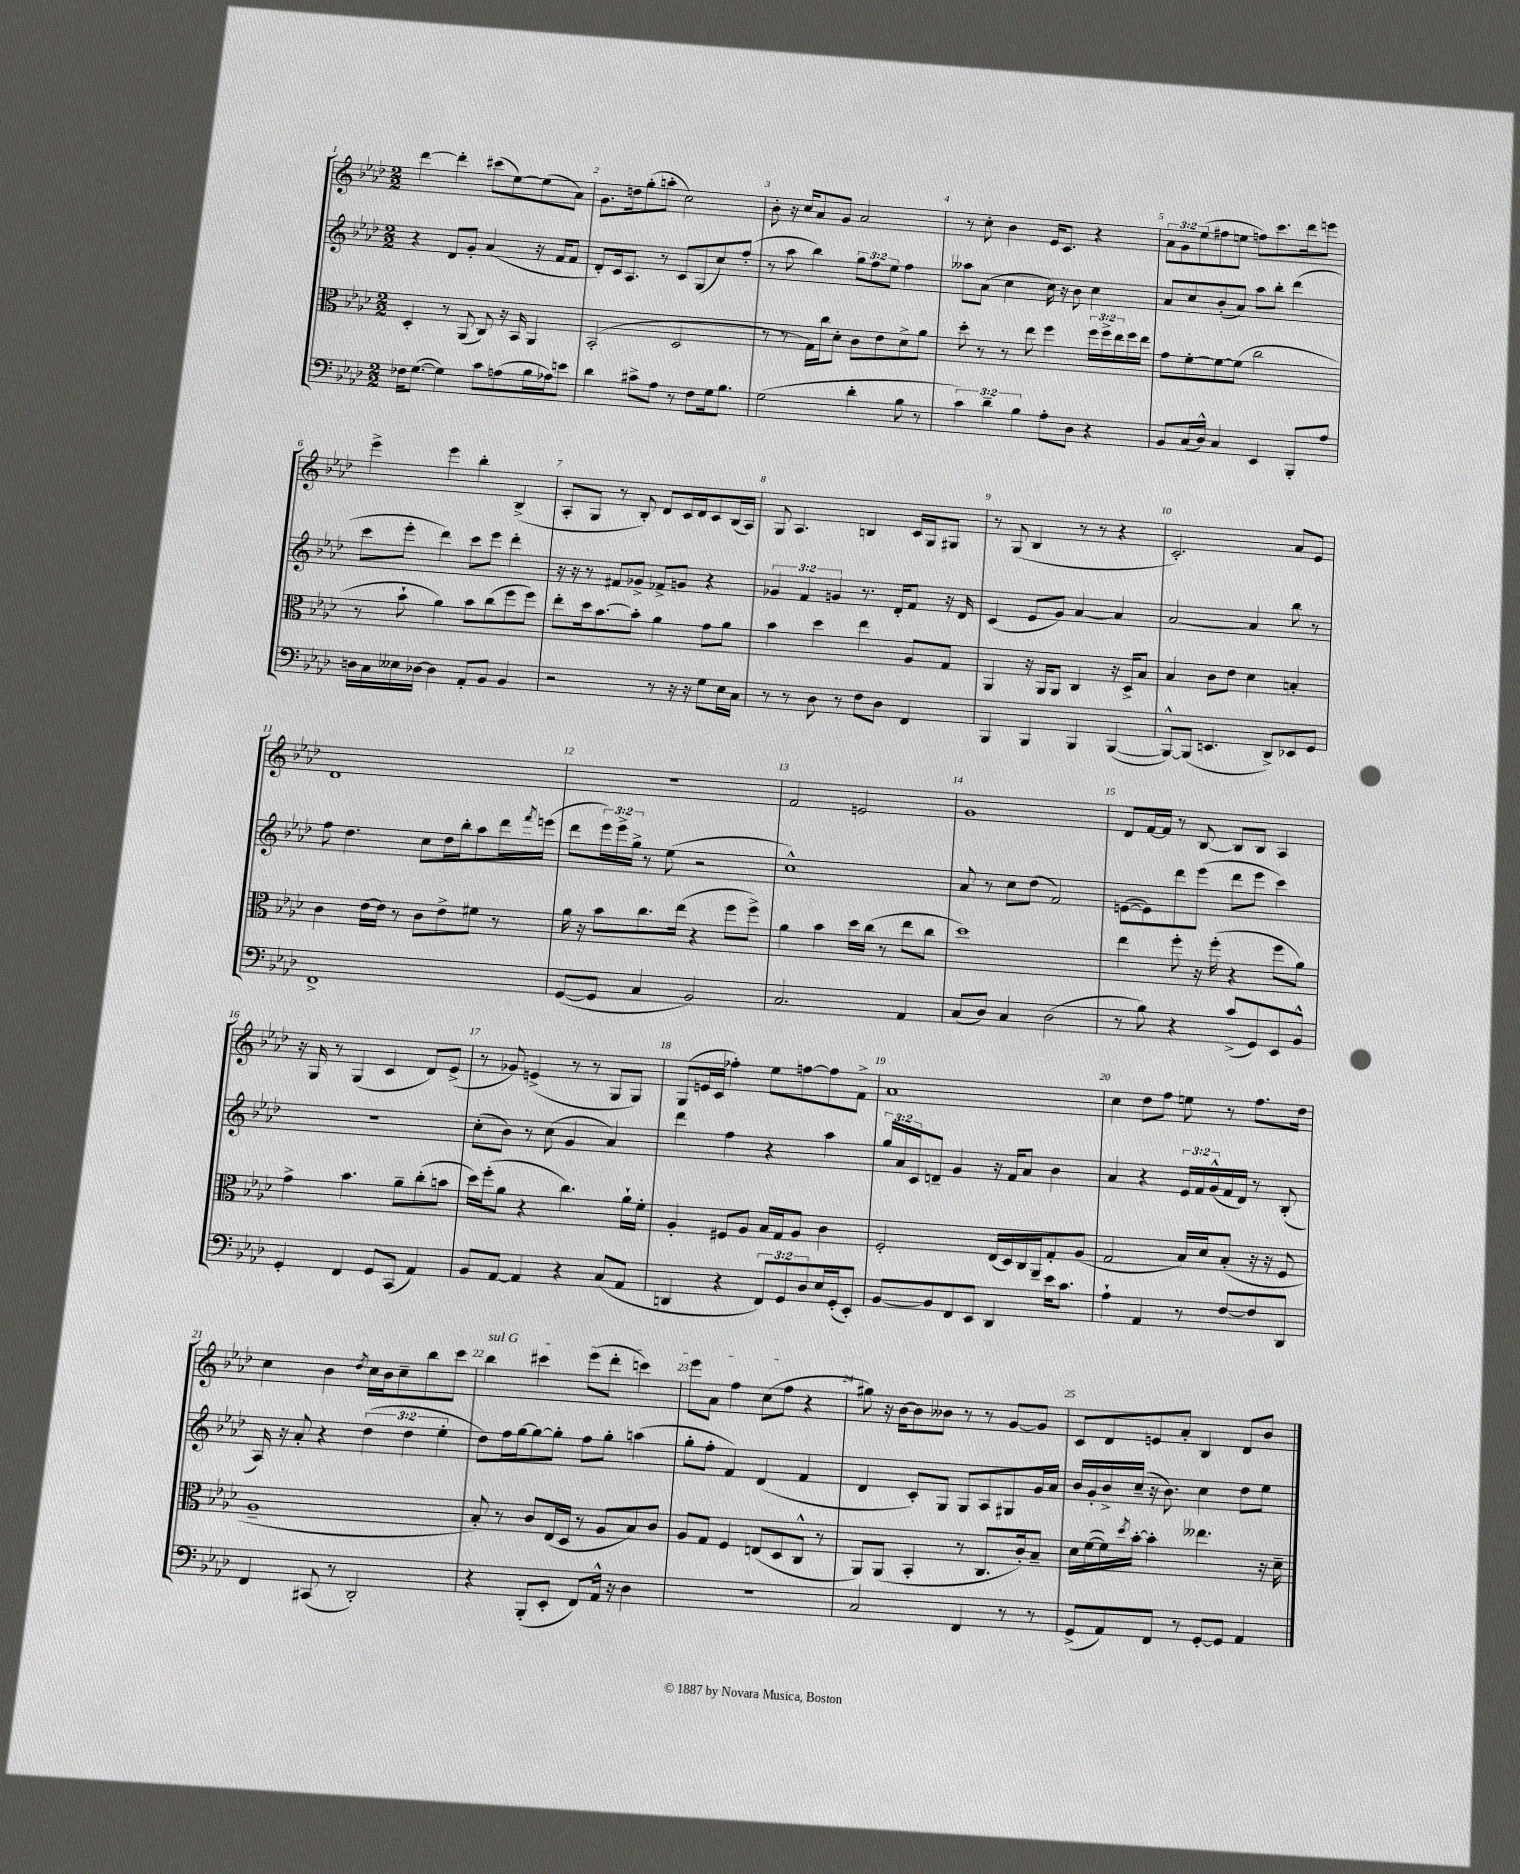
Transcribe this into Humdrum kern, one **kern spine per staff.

**kern	**kern	**kern	**kern
*staff4	*staff3	*staff2	*staff1
*clefF4	*clefC3	*clefG2	*clefG2
*k[b-e-a-d-]	*k[b-e-a-d-]	*k[b-e-a-d-]	*k[b-e-a-d-]
*M2/2	*M2/2	*M2/2	*M2/2
16F-	4D-'	4r	[4ddd-
([8.G	.	.	.
4G])	8r	8d-	4ddd-']
.	(8AA-	8g'	.
8c	8C)	(4a-	(8ccc#
(8A	16r	.	[8ee-)
.	16BB-	.	.
16B-	4AA-	16r	(8ee-]
16A-)	.	16f	.
8e	.	8f	8a-)
=	=	=	=
4d-	(2BB-'	8d-')	8.g
.	.	16c	.
.	.	8.A-	16dd
8c#^	.	.	(8gg'
8A-	.	8r	8aa'
8r	2D-	8c	2cc)
8F	.	(8G	.
16G	.	8cc)	.
8.B-	.	.	.
.	.	(8ff'	.
=	=	=	=
(2G	8r	8r	8b-'
.	8r	8aa-	16r
.	.	.	16cc
.	16G)	4bb-)	8a-
.	16cc	.	.
.	8d-'	.	8g
4d-'	8c	12gg	2a-
.	.	12ff	.
.	8e-	.	.
.	.	12ee-	.
8B-	8d-^	4ff	.
8r	8a-	.	.
=	=	=	=
6c)	8dd-'	8aa--	8r
.	8r	(8a-	8cc'
6d-~	.	.	.
.	8r	4cc	4b-
6B-	.	.	.
.	8ee-	.	.
8A-'	4ff	16cc)	16e-
.	.	16r	8.c
8D-	.	8b-	.
4r	24ff	4cc	4r
.	24ff^	.	.
.	24ee-	.	.
.	16ff	.	.
.	16ee-	.	.
=	=	=	=
8BB-	8g	8a-	12a-
.	.	.	12g
(16C	[8f'	8cc	.
.	.	.	(12ee-
16D-^^)	.	.	.
4C	8f_	(8b-'	8ff#
.	(8f]	8a-)	8ee
4EE-	2cc	8aa-	8ff)
.	.	8bb-'	8.ccc
8BBB-'	.	(4ddd-	.
.	.	.	16ddd-
8A-	.	.	8eee
=	=	=	=
16D	8r	8ccc	4eee-^
16C	.	.	.
16E--	8b-`	8eee-'	.
[16D-	.	.	.
4D-]	4a-)	4ddd-)	4eee-
8AA-'	8b-	8ccc	4bb-'
8BB-	(8cc	8eee-	.
4BB-	8ff	4ddd-'	(4B-^
.	8ff)	.	.
=	=	=	=
2r	8ee-'	16r	8A-'
.	.	16r	.
.	16dd-	8r	8G
.	[8.b-	.	.
.	.	8f#	8r
.	8b-']	8g-^	8B-')
8r	4a-	8f-^	8d-
16r	.	8g	16c
16r	.	.	16d-
8G	8g	4r	8c
16E-	8a-	.	(16B-
16C	.	.	16A-)
=	=	=	=
8r	4b-	6g-	8G
8r	.	.	4.A-
.	.	6f	.
8D-	4dd-	.	.
.	.	6g	.
8r	.	.	.
8F	4ee-	8.r	4B
8D-	.	.	.
.	.	16d-'	.
4FF	8A-	8f	16c
.	.	.	16G
.	8G	16r	8G#
.	.	16d-	.
=	=	=	=
4BBB-	4AA-	(4c	8r
.	.	.	(8G
4BBB-	16r	8e-	4B-
.	16AA-	.	.
.	8AA-	8g)	.
4BBB-	4C	[4a-	8r
.	.	.	8r
([4BBB-	16r	4a-]	4r
.	16D-^	.	.
.	8B-	.	.
=	=	=	=
8BBB-^^_)	4B-	[2a-	2.c')
(8BBB-]	.	.	.
4.EE	8c	.	.
.	8e-	.	.
.	4d-	4a-]	.
8DD-^)	.	.	.
8EE-	4B'	8bb-	8a-
8GG	.	8r	8e-
=	=	=	=
1FF^	4c	8ff	1d-
.	.	4.dd-	.
.	[16e-	.	.
.	16e-]	.	.
.	8r	.	.
.	8c	8cc	.
.	8e-^	16dd-	.
.	.	16bb-'	.
.	8f#	8aa-	.
.	8r	16ddd-	.
.	.	8qfff	.
.	.	(16eee	.
=	=	=	=
([8GG	16a-	8ddd-	1r
.	16r	.	.
8GG]	8b-	24eee-)	.
.	.	24eee-^	.
.	.	24gg^	.
4C	8.cc	8r	.
.	.	(8ee-	.
.	(16ee-	.	.
2BB-)	4r	2r	.
.	8ff	.	.
.	8ff^)	.	.
=	=	=	=
2.C	4a-	1cc^^)	2f
.	4b-	.	.
.	16dd-	.	2e
.	(16cc	.	.
.	8r	.	.
4AA-	8ee-	.	.
.	8cc	.	.
=	=	=	=
(8C	1dd-)	8a-	1g
8D-)	.	8r	.
4C	.	8cc	.
.	.	(8dd-	.
(2D-	.	2f)	.
=	=	=	=
8r	4ee-	([8e	8d-
8B-)	.	8e])	[16f
.	.	.	16f]
4r	8ff'	8ddd-	8r
.	16r	(8eee-	[8B-
.	(16ff'	.	.
(8c^	4r	8ddd-	8B-]
8GG)	.	8eee-	8B-
8EE-	8ff	4ccc)	4A-
8BB-^^	8a-)	.	.
=	=	=	=
4GG'	4g^	1r	16r
.	.	.	16G
.	.	.	8r
4FF	4.b-	.	(4G
8GG	.	.	4c
(8CC	8a-~	.	.
4AA-)	(8cc'	.	8d-)
.	8b	.	(8e-^
=	=	=	=
8BB-	16dd-)	(8cc'	8r
.	(16ff'	.	.
[8AA-	8a-	8b-)	8g-)
4AA-]	4r	8r	(4e^
.	.	(8cc	.
4r	4.cc)	4g	8r
.	.	.	8r
(8C	.	4a-)	8G
8AA-	16a-`	.	8G)
.	16f'	.	.
=	=	=	=
4DD	4A-'	4ddd-	(8G
.	.	.	16e
.	.	.	16c
4r	8F#	4ff	4ff-')
.	8A-	.	.
12FF)	16B-	4r	8ee-
.	16G	.	.
12GG	.	.	.
.	8A-	.	[8ff
12D-	.	.	.
16E-	4c	4aa-	8ff]
(16GG'	.	.	.
8EE-')	.	.	8f^
=	=	=	=
[8BB-	2F'	24gg	1a-
.	.	24a-	.
.	.	24c	.
8BB-]	.	8d~	.
8FF	.	4g	.
8EE-	.	.	.
4DD-	(16E-	16r	.
.	16D-)	16f	.
.	16C	8a-	.
.	16AA-~	.	.
16e-	8G'	4b-	.
8.c	.	.	.
.	(8A-	.	.
=	=	=	=
4A-`	2G	4a-	4cc
4AA-	.	4r	8dd-
.	.	.	8ff
8r	16B-)	24e-	8ee
.	.	24f	.
.	16d-	.	.
.	.	(24g^^	.
[8F	(8B-'	16f	8r
.	.	16d-)	.
8F]	16r	8r	8.ff
.	16r	.	.
8DD-	8F	(8B-'	.
.	.	.	16dd-
=	=	=	=
4FF	1A-~	16A-)	4cc
.	.	16r	.
.	.	8a-'	.
(8CC#	.	4r	4b-
8r	.	.	.
.	.	.	8qdd-
2DD-')	.	(6dd-	16cc
.	.	.	16b-
.	.	.	8cc~
.	.	6dd-	.
.	.	.	8bb-
.	.	6ee-'	.
.	.	.	8ccc
=	=	=	=
4r	8B-')	8dd-)	4bb-
.	8r	16ff	.
.	.	[16gg	.
(8BBB-'	8c	8gg_	4ccc#
8EE-'	(16E-	8gg']	.
.	16D-	.	.
8FF)	8r	8ff	(8eee-
16AA-^^	8A-	8gg'	8ddd-'
16r	.	.	.
4D-	8B-)	(4aa	4ccc)
.	8c	.	.
=	=	=	=
1r	8A-	8gg'	8eee-
.	8G	8ff'	8a-
.	4F	4f)	4ff
.	(8E	(4d-	(8cc
.	8D-	.	8ff
.	8C^^	4f	4r
.	8r	.	.
=	=	=	=
2C	8AA-)	4d-	8gg#)
.	(8AA-	.	16r
.	.	.	[16b-
.	4BB-'	8c')	8b-]
.	.	8G	8b--
4FF	8r	8G	8r
.	8.C	8A-	8r
8r	.	8G#	[8g
.	16c')	.	.
8r	8B-~	16g	8g]
.	.	16a-	.
=	=	=	=
(8GG^	16d-	16b-	8c
.	([16f	16g'	.
8AA-)	16f])	16b-^	8d-
.	8qdd-	.	.
.	[16b-'	(16cc~	.
8FF	4b-']	16r	8e
.	.	8.b-)	.
8r	.	.	8a-'
[8GG'	4.ee--	4cc	4B-
8GG]	.	.	.
4AA-	.	8dd-	8d-
.	16r	8ee-	8b-
.	16d-~	.	.
==	==	==	==
*-	*-	*-	*-
